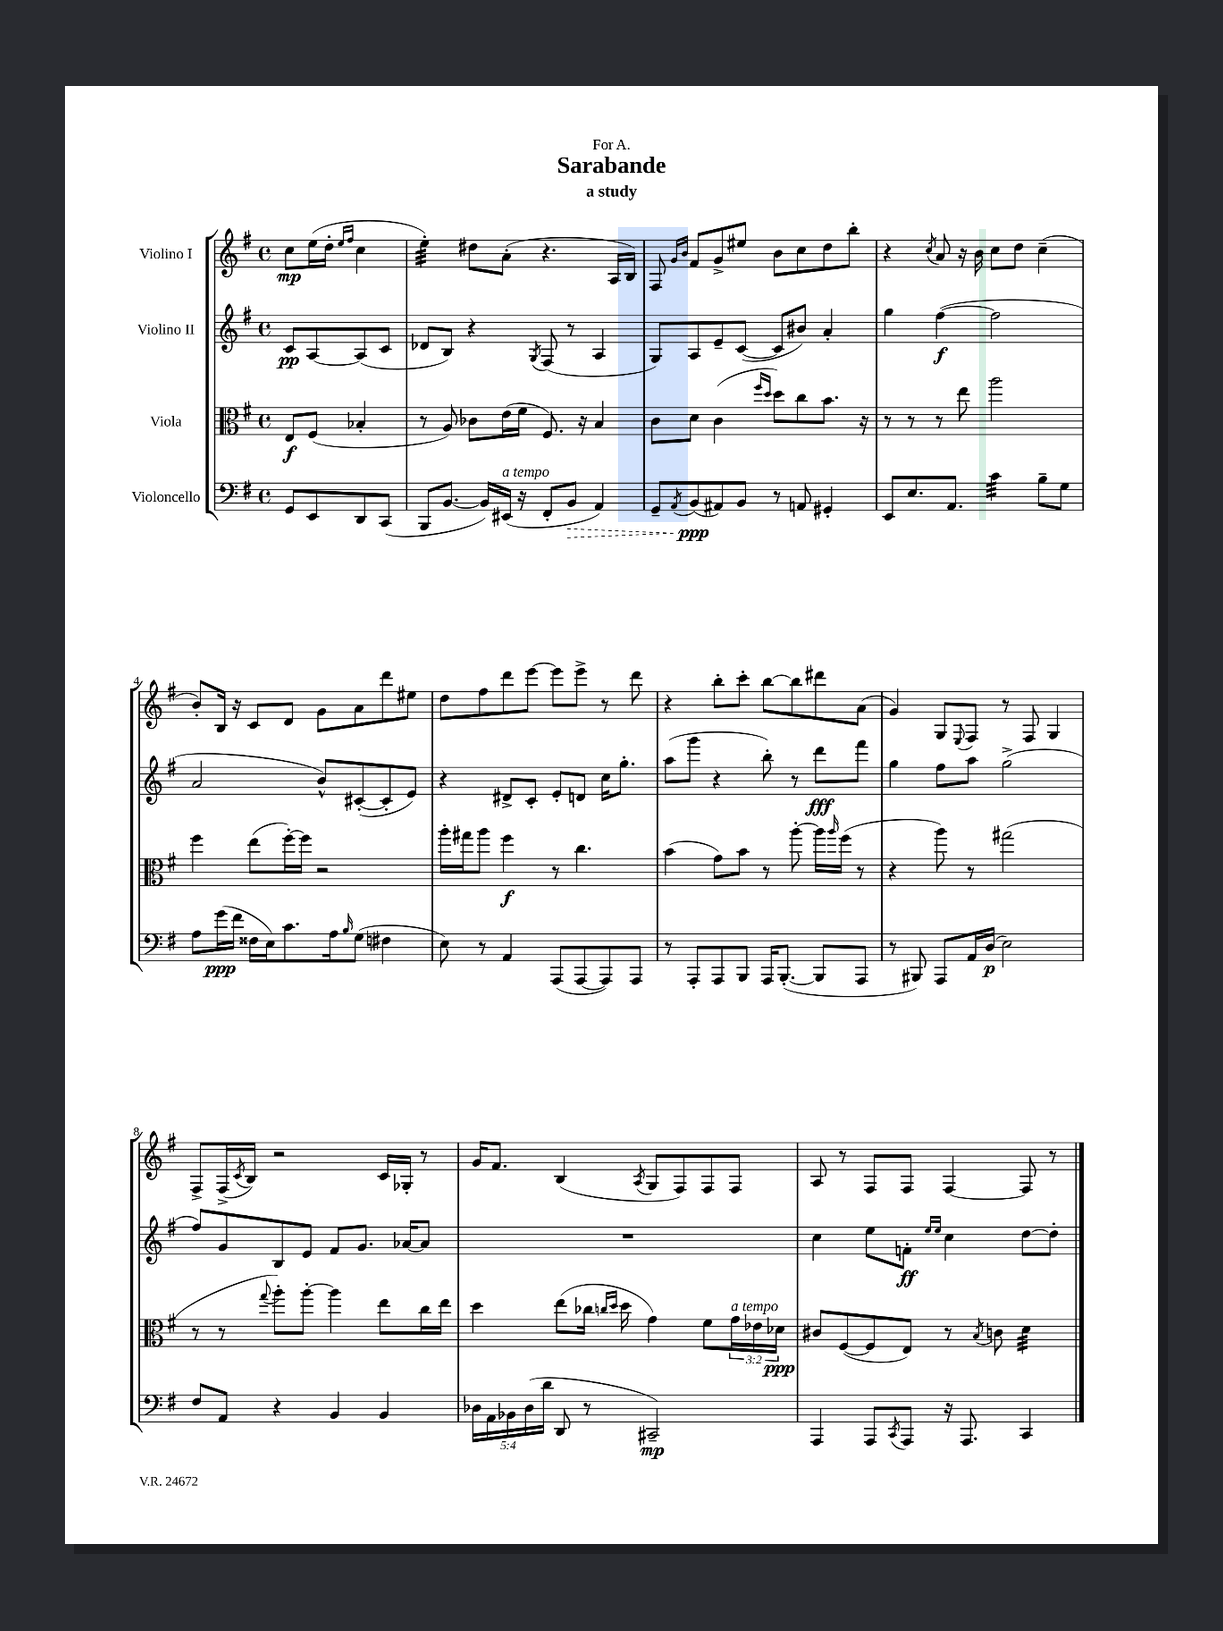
\header { title = "Sarabande" subtitle = "a study" dedication = "For A." }
<<
\new StaffGroup <<
\new Staff = "s0" \with { instrumentName = "Violino I" } {
    \clef treble \key g \major \defaultTimeSignature \time 4/4 \partial 2
    c''8\mp e''16( d''16-. \grace { e''16 fis''16 } c''4 |
    e''4:32-.) dis''8 a'8-.( r4. a16 b16) |
    fis8 \grace { g'16 b'16 } fis'8 g'8-> eis''8 b'8 c''8 d''8 b''8-. |
    r4 \acciaccatura { c''8 } a'8 r16 b'16 c''8 d''8 c''4--( |
    b'8-.) b16 r16 c'8 d'8 g'8 a'8 d'''8 eis''8 |
    d''8 fis''8 d'''8 e'''8~ e'''8 e'''8-> r8 d'''8 |
    r4 b''8-. c'''8-. b''8~ b''8 dis'''8 a'8( |
    g'4) g8 \appoggiatura { e8 } fis8 r8 fis8 g4 |
    fis8-> fis16->( \acciaccatura { c'8 } b16) r2 c'16 ges16-. r8 |
    g'16 fis'8. b4( \acciaccatura { a8 } g8 fis8) fis8 fis8 |
    a8 r8 fis8 fis8 fis4~ fis8 r8 \bar "|." |
}
\new Staff = "s1" \with { instrumentName = "Violino II" } {
    \clef treble \key g \major \defaultTimeSignature \time 4/4 \partial 2
    c'8\pp a8~ a8( c'8 |
    des'8 b8) r4 \acciaccatura { g8 } fis8( r8 a4 |
    g8) a8 e'8-- c'8~( c'8 bis'8) a'4-. |
    g''4 fis''4~\f( fis''2 |
    a'2 b'8-^) cis'8~-.( cis'8-. e'8) |
    r4 dis'8-> c'8-. e'8-. d'8 c''16 g''8.-. |
    a''8( g'''8 r4 b''8-.) r8 d'''8\fff fis'''8 |
    g''4 fis''8 a''8 g''2->( |
    fis''8) g'8 b8 e'8 fis'8 g'8. aes'16~ aes'8 |
    R1 |
    c''4 e''8 f'8-.\ff \grace { e''16 e''16 } c''4 d''8~ d''8-. \bar "|." |
}
\new Staff = "s2" \with { instrumentName = "Viola" } {
    \clef alto \key g \major \defaultTimeSignature \time 4/4 \override Staff.TupletNumber.text = #tuplet-number::calc-fraction-text \partial 2
    e8\f fis8( bes4-. |
    r8 a8) ces'8 e'16( fis'16 fis8.) r16 b4 |
    c'8 d'8 c'4( \grace { fis''16 d''16 } d''8) c''8 b'8. r16 |
    r8 r8 r8 e''8 a''2 |
    fis''4 e''8( fis''16~-.) fis''16 r2 |
    a''16-. gis''16 a''8 fis''4\f r8 c''4. |
    b'4( g'8) b'8 r8 a''8~-. a''16 \grace { a''16 } fis''16( r8 |
    r4 a''8) r8 gis''2( |
    r8 r8 \appoggiatura { g''8 } a''8-.) a''8~-. a''4 e''8 c''16 e''16 |
    d''4 e''8( ces''16 \grace { c''16 d''16 } d''16 g'4) fis'8 \tuplet 3/2 { g'16^\markup { \italic "a tempo" } ees'16 des'16\ppp } |
    cis'8 fis8~( fis8 e8) r8 \acciaccatura { b8 } c'8 d'4:32 \bar "|." |
}
\new Staff = "s3" \with { instrumentName = "Violoncello" } {
    \clef bass \key g \major \defaultTimeSignature \time 4/4 \override Staff.TupletNumber.text = #tuplet-number::calc-fraction-text \partial 2
    g,8 e,8 d,8 c,8( |
    b,,8 b,8.~ b,16) eis,16^\markup { \italic "a tempo" }( r16 fis,8-. \once \override Hairpin.style = #'dashed-line b,8\> a,4) |
    g,8-- \acciaccatura { a,8 } b,8\ppp\!( ais,8) b,8 r8 a,8 gis,4-. |
    e,8 e8. a,8. c'4:32 b8-- g8 |
    a8 g'16\ppp( fis'16 fisis16 e16) c'8. a16 \grace { b16 } g8( fis4 |
    e8) r8 a,4 a,,8( a,,8~ a,,8) a,,8 |
    r8 a,,8-. a,,8 b,,8 a,,16 b,,8.~-.( b,,8 a,,8 |
    r8 bis,,8) a,,8 a,16 d16\p( e2) |
    fis8 a,8 r4 b,4 b,4 |
    \tuplet 5/4 { des16 a,16 bes,16 des16( d'16 } d,8 r8 cis,2--\mp) |
    a,,4 a,,8 \acciaccatura { c,8 } a,,8 r16 a,,8. c,4 \bar "|." |
}
>>
>>
